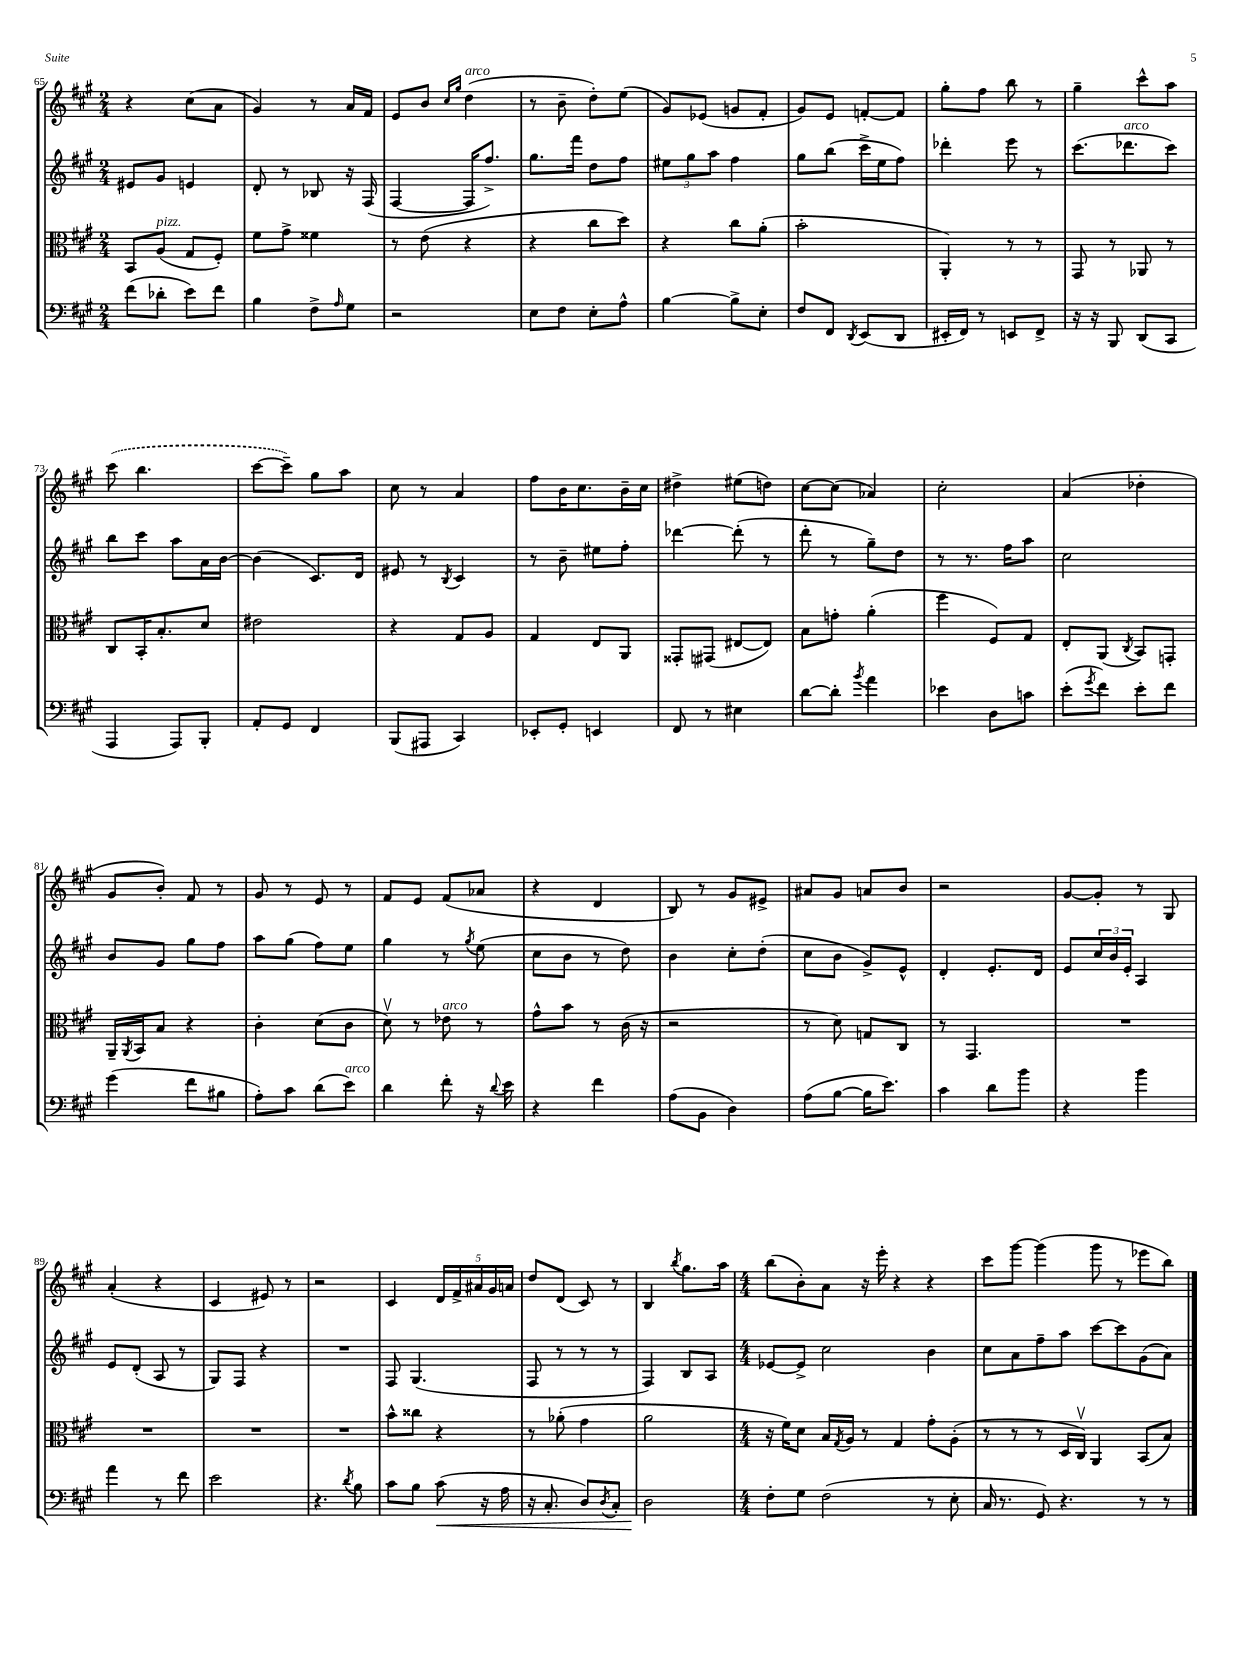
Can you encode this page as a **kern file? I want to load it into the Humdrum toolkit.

**kern	**kern	**kern	**kern
*staff4	*staff3	*staff2	*staff1
*clefF4	*clefC3	*clefG2	*clefG2
*k[f#c#g#]	*k[f#c#g#]	*k[f#c#g#]	*k[f#c#g#]
*M2/4	*M2/4	*M2/4	*M2/4
(8f#	8BB	8e#	4r
8d-'	(8A	8g#	.
8e)	8G#	4e	(8cc#
8f#	8F#')	.	8a
=	=	=	=
4B	8f#	8d'	4g#)
.	8g#^	8r	.
8F#^	4f##	8B-	8r
16qqA	.	.	.
8G#	.	16r	16a
.	.	(16F#	16f#
=	=	=	=
2r	8r	[4F#	8e
.	(8e	.	8b
.	.	.	16qqcc#
.	.	.	16qqgg#
.	4r	16F#]	(4dd
.	.	8.ff#^)	.
=	=	=	=
8E	4r	8.gg#	8r
8F#	.	.	8b~
.	.	16fff#	.
8E'	8cc#	8dd	8dd')
8A^^	8dd)	8ff#	(8ee
=	=	=	=
[4B	4r	12ee#	8g#)
.	.	12gg#	.
.	.	.	(8e-
.	.	12aa	.
8B^]	8cc#	4ff#	8g
8E'	(8a'	.	8f#'
=	=	=	=
8F#	2b'	8gg#	8g#)
8FF#	.	(8bb	8e
8qDD	.	.	.
(8EE	.	16ccc#^	[8f'
.	.	16ee	.
8DD	.	8ff#)	8f]
=	=	=	=
16EE#'	4AA')	4ddd-'	8gg#'
16FF#)	.	.	.
8r	.	.	8ff#
8EE	8r	8eee	8bb
8FF#^	8r	8r	8r
=	=	=	=
16r	8GG#	(8.ccc#	4gg#~
16r	.	.	.
8BBB	8r	.	.
.	.	8.ddd-	.
(8DD	8AA-	.	8ccc#^^
8CC#	8r	8ccc#)	8aa
=	=	=	=
4AAA	8C#	8bb	(8ccc#
.	16BB'	8ccc#	4.bb
.	8.B'	.	.
8AAA)	.	8aa	.
8BBB'	8d	16a	.
.	.	[16b	.
=	=	=	=
8AA'	2e#	(4b]	[8ccc#
8GG#	.	.	8ccc#~])
4FF#	.	8.c#)	8gg#
.	.	.	8aa
.	.	16d	.
=	=	=	=
(8BBB	4r	8e#	8cc#
8AAA#	.	8r	8r
.	.	8qB	.
4CC#)	8G#	4c#	4a
.	8A	.	.
=	=	=	=
8EE-'	4G#	8r	8ff#
8GG#'	.	8b~	16b
.	.	.	8.cc#
4EE	8E	8ee#	.
.	8AA	8ff#'	16b~
.	.	.	16cc#
=	=	=	=
8FF#	8GG##'	[4ddd-	4dd#^
8r	(8GG#	.	.
4E#	[8E#	(8ddd-']	(8ee#
.	8E#])	8r	8dd)
=	=	=	=
[8d	8B	8ddd'	[8cc#
8d']	8g'	8r	(8cc#]
8qb	.	.	.
4a	(4a'	8gg#~)	4a-)
.	.	8dd	.
=	=	=	=
4e-	4ff#	8r	2cc#'
.	.	8.r	.
8D	8F#)	.	.
.	.	16ff#	.
8c	8G#	8aa	.
=	=	=	=
(8e'	8E'	2cc#	(4a
8qg#	.	.	.
8f#)	(8AA	.	.
.	8qC#	.	.
8e'	8BB)	.	4dd-'
8f#	8GG'	.	.
=	=	=	=
(4g#	16AA~	8b	8g#
.	8qAA	.	.
.	16BB	.	.
.	8B	8g#	8b')
8f#	4r	8gg#	8f#
8B#	.	8ff#	8r
=	=	=	=
8A')	4c#'	8aa	8g#
8c#	.	(8gg#	8r
(8d	(8d	8ff#)	8e
8e)	8c#	8ee	8r
=	=	=	=
4d	8dv)	4gg#	8f#
.	8r	.	8e
8f#'	8e-	8r	(8f#
.	.	8qgg#	.
16r	8r	(8ee	8a-
8qqd	.	.	.
16e	.	.	.
=	=	=	=
4r	8g#^^	8cc#	4r
.	8b	8b	.
4f#	8r	8r	4d
.	(16c#	8dd)	.
.	16r	.	.
=	=	=	=
(8A	2r	4b	8B)
8BB	.	.	8r
4D)	.	8cc#'	8g#
.	.	(8dd'	8e#^
=	=	=	=
(8A	8r	8cc#	8a#
[8B	8d)	8b	8g#
16B]	8G	8g#^)	8a
8.e)	.	.	.
.	8C#	8e^^	8b
=	=	=	=
4c#	8r	4d'	2r
.	4.GG#	.	.
8d	.	8.e'	.
8b	.	.	.
.	.	16d	.
=	=	=	=
4r	2r	8e	[8g#
.	.	24cc#	8g#']
.	.	24b	.
.	.	24e'	.
4b	.	4A	8r
.	.	.	8G#
=	=	=	=
4a	2r	8e	(4a'
.	.	(8d'	.
8r	.	8A	4r
8f#	.	8r	.
=	=	=	=
2e	2r	8G#)	4c#
.	.	8F#	.
.	.	4r	8e#)
.	.	.	8r
=	=	=	=
4.r	2r	2r	2r
8qd	.	.	.
8B	.	.	.
=	=	=	=
8c#	8b^^	8F#	4c#
8B	8cc##	(4.G#	.
(8c#	4r	.	20d
.	.	.	20f#^
.	.	.	20a#
16r	.	.	.
.	.	.	20g#
16A	.	.	.
.	.	.	20a
=	=	=	=
16r	8r	8F#	8dd
8.C#'	.	.	.
.	(8a-'	8r	(8d
8D)	4g#	8r	8c#)
8qD	.	.	.
8C#'	.	8r	8r
=	=	=	=
2D	2a	4F#)	4B
.	.	.	8qbb
.	.	8B	8.gg#
.	.	8A	.
.	.	.	16aa
=	=	=	=
*M4/4	*M4/4	*M4/4	*M4/4
8F#'	16r	[8e-	(8bb
.	16f#)	.	.
8G#	8d	8e-^]	8b')
(2F#	16B	2cc#	8a
.	8qG#	.	.
.	16A	.	.
.	8r	.	16r
.	.	.	16eee'
.	4G#	.	4r
8r	8g#'	4b	4r
8E'	(8A'	.	.
=	=	=	=
16C#	8r	8cc#	8ccc#
8.r	.	.	.
.	8r	8a	[8ggg#
8GG#)	8r	8ff#~	(4ggg#]
4.r	16D	8aa	.
.	16C#v)	.	.
.	4AA	[8ccc#	8ggg#
.	.	8ccc#]	8r
8r	(8BB	(8g#	8eee-
8r	8B)	8a)	8bb)
==	==	==	==
*-	*-	*-	*-
